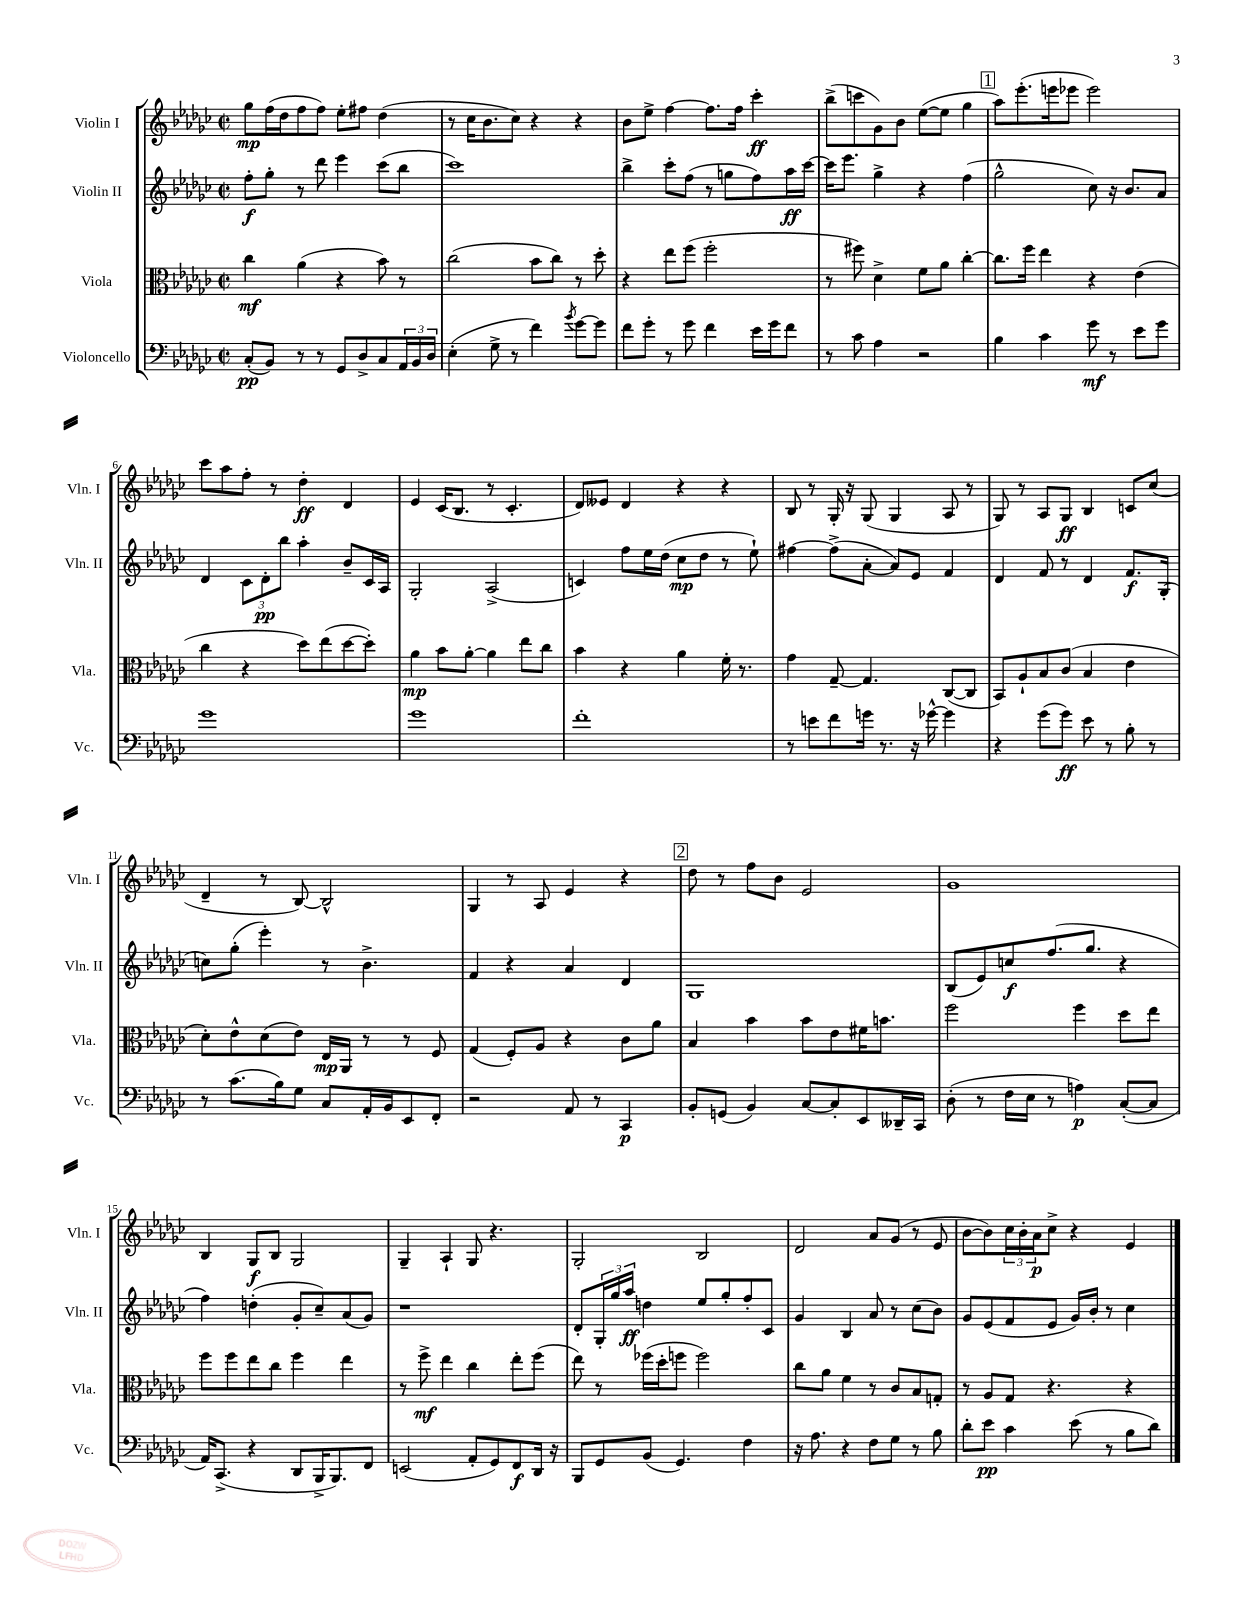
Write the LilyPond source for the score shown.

<<
\new StaffGroup <<
\new Staff = "s0" \with { instrumentName = "Violin I" shortInstrumentName = "Vln. I" } {
    \clef treble \key ges \major \defaultTimeSignature \time 2/2
    ges''8\mp f''16( des''16 f''8 f''8) ees''8-. fis''8 des''4( |
    r8 ces''16 bes'8. ces''8) r4 r4 |
    bes'8 ees''8-> f''4~ f''8. f''16 ces'''4-.\ff |
    bes''8->( c'''8 ges'8) bes'8 ees''8~( ees''8 ges''4 |
    \mark \markup { \box "1" } aes''8) ees'''8.-.( e'''16 ees'''8 ees'''2) |
    ces'''8 aes''8 f''8-. r8 des''4-.\ff des'4 |
    ees'4 ces'16( bes8. r8 ces'4.-. |
    des'8) eeses'8 des'4 r4 r4 |
    bes8 r8 ges16-. r16 ges8( ges4 aes8 r8 |
    ges8) r8 aes8 ges8\ff bes4 c'8 ces''8( |
    des'4-- r8 bes8~) bes2-^ |
    ges4 r8 aes8 ees'4 r4 |
    \mark \markup { \box "2" } des''8 r8 f''8 bes'8 ees'2 |
    ges'1 |
    bes4 ges8\f bes8 ges2 |
    ges4-- aes4-! ges8 r4. |
    ges2-. bes2 |
    des'2 aes'8 ges'8( r8 ees'8 |
    bes'8~ bes'8) \tuplet 3/2 { ces''16 bes'16-. aes'16\p } ces''8-> r4 ees'4 \bar "|." |
}
\new Staff = "s1" \with { instrumentName = "Violin II" shortInstrumentName = "Vln. II" } {
    \clef treble \key ges \major \defaultTimeSignature \time 2/2
    f''8-.\f ges''8-. r8 des'''8 ees'''4 ces'''8( bes''8 |
    ces'''1) |
    bes''4-> ces'''8-. f''8( r8 g''8 f''8) aes''16\ff ces'''16~ |
    ces'''16 ees'''8. ges''4-> r4 f''4( |
    \mark \markup { \box "1" } ges''2-^ ces''8) r16 bes'8. aes'8 |
    des'4 \tuplet 3/2 { ces'8 des'8-.\pp bes''8 } aes''4-. bes'8-- ces'16 aes16 |
    ges2-. aes2->( |
    c'4) f''8 ees''16 des''16( ces''8\mp des''8 r8 ees''8-!) |
    fis''4~ fis''8->( aes'8~-. aes'8) ees'8 f'4 |
    des'4 f'8 r8 des'4 f'8.\f ges16-.( |
    c''8) ges''8-.( ees'''4-.) r8 bes'4.-> |
    f'4 r4 aes'4 des'4 |
    \mark \markup { \box "2" } ges1 |
    bes8( ees'8) c''8\f f''8.( ges''8. r4 |
    f''4) d''4-.( ges'8-. ces''8--) aes'8( ges'8) |
    r1 |
    des'8-. \tuplet 3/2 { ges16-. ges''16 aes''16\ff } d''4 ees''8 ges''8-. f''8-. ces'8 |
    ges'4 bes4 aes'8 r8 ces''8( bes'8) |
    ges'8 ees'8( f'8 ees'8 ges'16) bes'16-. r8 ces''4 \bar "|." |
}
\new Staff = "s2" \with { instrumentName = "Viola" shortInstrumentName = "Vla." } {
    \clef alto \key ges \major \defaultTimeSignature \time 2/2
    ces''4\mf aes'4( r4 bes'8) r8 |
    ces''2( bes'8 ces''8) r8 des''8-. |
    r4 ees''8 f''8( f''2-. |
    r8 fis''8) des'4-> f'8 aes'8 ces''4~-. |
    \mark \markup { \box "1" } ces''8. f''16 ees''4 r4 ees'4( |
    ces''4 r4 des''8) ees''8( des''8~ des''8-.) |
    aes'4\mp bes'8 aes'8~-. aes'4 ees''8 ces''8 |
    bes'4 r4 aes'4 f'16-. r8. |
    ges'4 ges8~-- ges4. ces8~( ces8 |
    bes,8) aes8-! bes8 ces'8( bes4 ees'4 |
    des'8-.) ees'8-^ des'8( ees'8) ees16\mp aes,16 r8 r8 f8 |
    ges4( f8-.) aes8 r4 ces'8 aes'8 |
    \mark \markup { \box "2" } bes4 bes'4 bes'8 ees'8 fis'16 b'8. |
    f''2 f''4 des''8 ees''8 |
    f''8 f''8 ees''8 ces''8 f''4 ees''4 |
    r8 f''8->\mf ees''4 ces''4 ees''8-. f''8( |
    ees''8) r8 fes''16( des''16-. f''8 f''2) |
    ces''8 aes'8 f'4 r8 ces'8 bes8 g8-. |
    r8 aes8 ges8 r4. r4 \bar "|." |
}
\new Staff = "s3" \with { instrumentName = "Violoncello" shortInstrumentName = "Vc." } {
    \clef bass \key ges \major \defaultTimeSignature \time 2/2
    ces8-.\pp( bes,8) r8 r8 ges,8 des8-> ces8 \tuplet 3/2 { aes,16 bes,16 des16 } |
    ees4-.( ges8-> r8 f'4) \acciaccatura { bes'8 } ges'8~ ges'8 |
    f'8 ges'8-. r8 ges'8 f'4 ees'16 ges'16 f'8 |
    r8 ces'8 aes4 r2 |
    \mark \markup { \box "1" } bes4 ces'4 ges'8\mf r8 ees'8 ges'8 |
    ges'1 |
    ges'1 |
    f'1-. |
    r8 e'8 f'8 g'16 r8. r16 ges'16~-^ ges'4 |
    r4 ges'8( ges'8\ff) ees'8 r8 bes8-. r8 |
    r8 ces'8.( bes16) ges8 ces8 aes,16-. bes,16 ees,8 f,8-. |
    r2 aes,8 r8 ces,4\p |
    \mark \markup { \box "2" } bes,8-. g,8( bes,4) ces8~ ces8-. ees,8 deses,16-- ces,16 |
    des8-.( r8 f16 ees16 r8 a4\p) ces8~-.( ces8 |
    aes,16) ces,8.->( r4 des,8 bes,,16-> bes,,8.) f,8 |
    e,2( aes,8-. ges,8) f,8\f des,16 r16 |
    bes,,8 ges,8 bes,8( ges,4.) f4 |
    r16 aes8. r4 f8 ges8 r8 bes8 |
    des'8-. ees'8\pp ces'4 ees'8( r8 bes8 des'8) \bar "|." |
}
>>
>>
